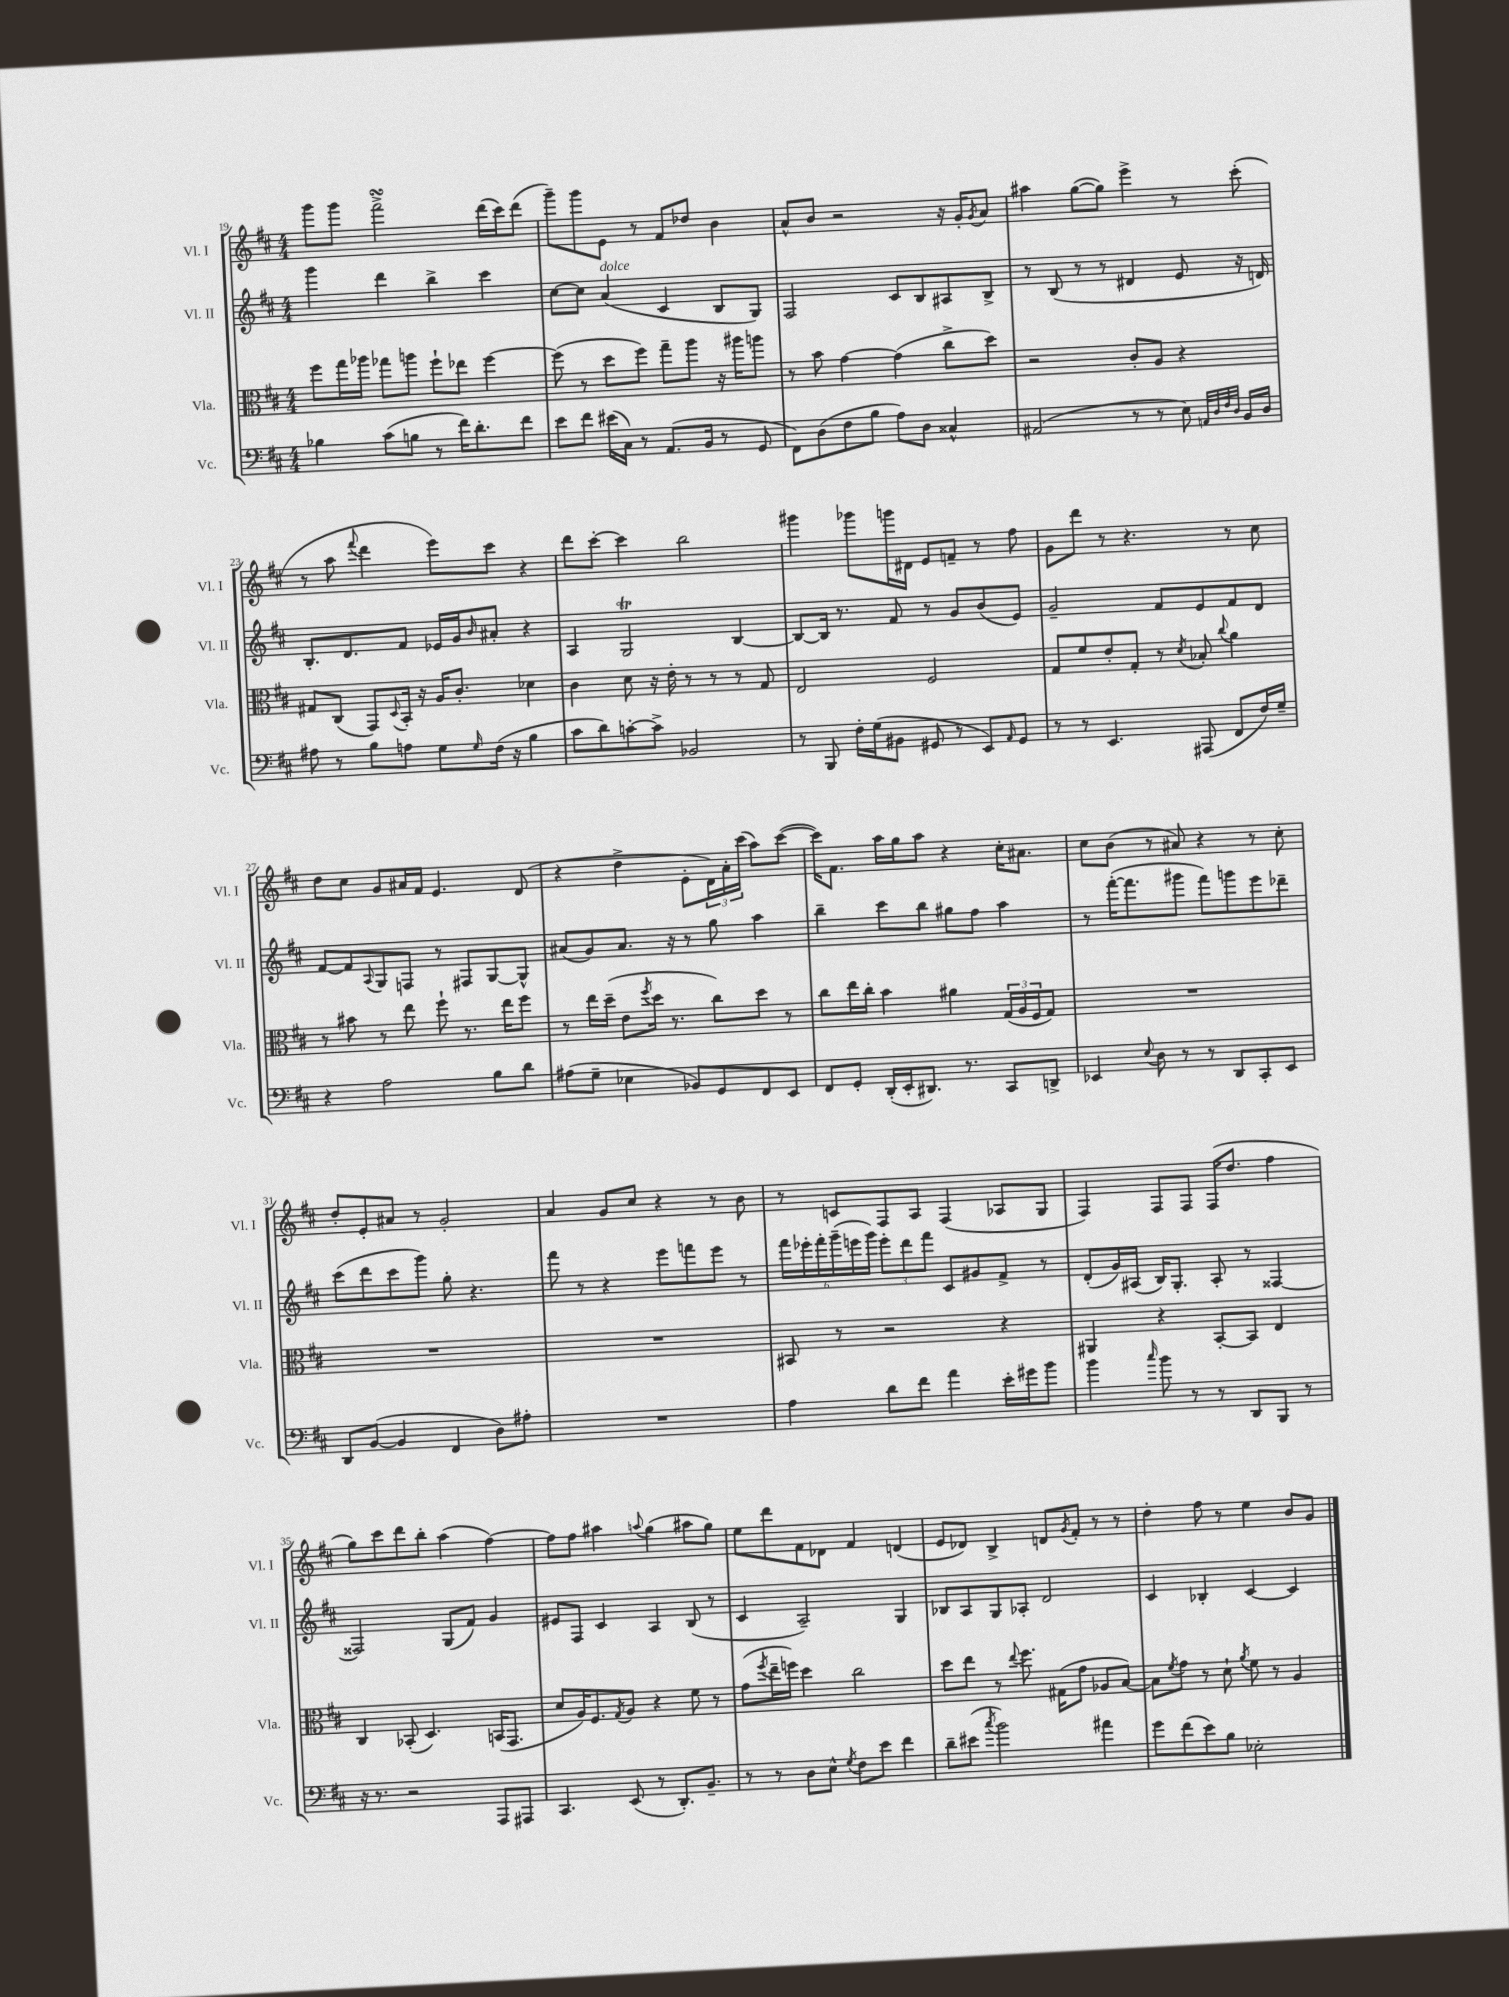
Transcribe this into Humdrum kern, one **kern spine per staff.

**kern	**kern	**kern	**kern
*staff4	*staff3	*staff2	*staff1
*clefF4	*clefC3	*clefG2	*clefG2
*k[f#c#]	*k[f#c#]	*k[f#c#]	*k[f#c#]
*M4/4	*M4/4	*M4/4	*M4/4
4B-	8ff#	4ggg	8ggg
.	16gg	.	8ggg
.	16aa-	.	.
(8c#	8gg-	4ddd	2fff#^
8B	8aa	.	.
8r	8ff#`	4bb^	.
16f#)	8ee-	.	.
8.d'	.	.	.
.	[4ff#	4ccc#	(16ddd
.	.	.	16ccc#)
8f#	.	.	(8ddd
=	=	=	=
8e	(8ff#]	[8cc#	8ggg~)
8f#	8r	8cc#]	8ggg
(16e#	8dd	(4a	8e
16C#)	.	.	.
8r	8ff#)	.	8r
(8.AA	8gg~	4c#	8f#
.	8aa	.	8dd-
16BB	.	.	.
8r	16r	8B	4b
.	16aa#	.	.
8GG	8aa	8G)	.
=	=	=	=
8FF#)	8r	2F#	8a^^
(8D	8b	.	8b
8F#	[4g	.	2r
8B	.	.	.
8A)	(4g]	8c#	.
8D	.	8B	.
4C##^^	8cc#^	8A#	16r
.	.	.	16g'
.	.	.	8qg
.	8dd)	8B^	8a
=	=	=	=
(2AA#	2r	8r	4aa#
.	.	(8B	.
.	.	8r	([8gg
.	.	8r	8gg])
8r	8c#'	4d#	4eee^
8r	8A	.	.
8E)	4r	8e	8r
32qqAA	.	.	.
32qqD	.	.	.
32qqF#	.	.	.
32qqD	.	.	.
16BB	.	16r	(8ccc#'
16D	.	16d)	.
=	=	=	=
8A#	8G#	8.B'	8r
8r	(8C#	.	8aa
.	.	8.d	.
.	.	.	8qqfff#
8B	8GG)	.	4ddd
.	8qqD	.	.
8A	16BB'	8f#	.
.	16r	.	.
8G	16A	16e-	8eee)
.	8.c#'	16g	.
16qqG	.	16qqb	.
(16F#	.	8a#'	8ccc#
16r	.	.	.
4B	4d-	4r	4r
=	=	=	=
8c#	4c#	4A	8ddd
8d)	.	.	[8ccc#'
[8c'	8d	2G	4ccc#]
8c^]	16r	.	.
.	16e'	.	.
2BB-	8r	.	2bb
.	8r	.	.
.	8r	[4B	.
.	8G	.	.
=	=	=	=
8r	2E	8B_	4ggg#
8BBB	.	16B]	.
.	.	8.r	.
16F#'	.	.	8ggg-
(16G	.	.	.
8BB#	.	8f#	16ggg
.	.	.	16d#
8GG#	2F#	8r	8e
8r	.	8g	8f~
8EE)	.	(8b	8r
16qqAA	.	.	.
8GG#	.	8e)	8ff#
=	=	=	=
8r	8G	2g~	8g
8r	8f#	.	8ddd
4.EE	8e'	.	8r
.	8G'	.	4.r
.	8r	8f#	.
.	8qd	.	.
(8AAA#	8B-'	8e	.
.	8qqcc#	.	.
8FF#	4a	8f#	8r
16F#)	.	8d	8cc#
16G~	.	.	.
=	=	=	=
4r	8r	[8f#	8dd
.	8b#	8f#]	8cc#
.	.	8qqA	.
2A	8r	8G	8g
.	8ee	8F	16a#
.	.	.	16f#
.	8ff#`	8r	4.e
.	8.r	8F#	.
8B	.	[8G	.
.	16ee	.	.
8d	8ff#	8G^^]	(8d
=	=	=	=
(8A#	8r	(8a#	4r
8G~	16ee	8g)	.
.	(16dd~	.	.
4E-	8e	8.a#	4dd^
.	8qff#	.	.
.	16dd	.	.
.	8.r	16r	.
8BB-)	.	8r	8e'
8GG	8cc#)	8gg	24d)
.	.	.	24a'
.	.	.	(24ccc#
8FF#	8dd	4aa	8aa)
8EE	8r	.	([8ccc#
=	=	=	=
8FF#	8cc#	4bb~	16ccc#])
.	.	.	8.f#
8GG'	16ee	.	.
.	16cc#'	.	.
(16DD'	4b	8ccc#	16aa
16EE'	.	.	16gg
8.DD#)	.	8bb	8aa
.	4a#	8gg#	4r
8.r	.	.	.
.	.	8ff#	.
8CC#	(24G	4aa	16cc#'
.	24A	.	.
.	.	.	8.a#
.	24F#	.	.
8DD^	8G)	.	.
=	=	=	=
4EE-	1r	8r	8cc#
.	.	([16fff#'	(8b
.	.	8.fff#]	.
8qqE	.	.	.
8D	.	.	8r
8r	.	8ggg#	8a#)
8r	.	8fff#)	4r
8DD	.	8ggg	.
8CC#'	.	8eee	8r
8EE-	.	8ddd-~	8cc#'
=	=	=	=
8DD	1r	(8ccc#	8dd'
([8BB	.	8ddd	8e'
4BB]	.	8ccc#	8a#
.	.	8ggg)	8r
4FF#	.	8gg'	2g'
.	.	4.r	.
8D)	.	.	.
8A#'	.	.	.
=	=	=	=
1r	1r	8fff#	4a
.	.	8r	.
.	.	4r	8g
.	.	.	8cc#
.	.	8eee	4r
.	.	8fff	.
.	.	8eee	8r
.	.	8r	8b
=	=	=	=
4A	8BB#	24fff#	8r
.	.	24eee-'	.
.	.	24fff#'	.
.	8r	(24ggg~	8c
.	.	24eee	.
.	.	24ggg)	.
8d	2r	12eee'	8F#
.	.	12ddd	.
8f#	.	.	8A
.	.	12fff#	.
4a	.	8c#	(4F#
.	.	8g#	.
16e'	4r	8f#^	8A-
16g#	.	.	.
8b	.	8r	8G
=	=	=	=
4b	4AA#	(8d'	4F#)
.	.	16g)	.
.	.	(16A#	.
16qqcc#	.	.	.
8b	4r	16B)	8F#
.	.	8.G'	.
8r	.	.	8F#
8r	[8BB'	8A#'	(16F#
.	.	.	8.dd
8DD	8BB]	8r	.
8BBB	4E	[4F##	4ff#
8r	.	.	.
=	=	=	=
16r	4C#	2F##]	8gg)
8.r	.	.	.
.	.	.	8ccc#
2r	(8BB-'	.	8ddd
.	4.D)	.	8bb'
.	.	(8G	(4aa
.	.	8f#)	.
8AAA	(16BB	4g	[4ff#)
.	8.GG	.	.
8AAA#	.	.	.
=	=	=	=
4.CC#	8d	8e#	8ff#]
.	16A)	8F#	8ff#
.	8.F#	.	.
.	.	4c#	4aa#
.	8qG	.	.
(8EE	8A	.	.
.	.	.	8qqaa
8r	4r	4A	(4gg
8.DD')	.	.	.
.	8f#	(8B	8aa#
8.BB~	.	.	.
.	8r	8r	8gg)
=	=	=	=
8r	(8g	4c#	8ee
.	8qff#	.	.
8r	16ee~	.	8ddd
.	16ff)	.	.
8D	4dd	2A~)	8f#
8E^^	.	.	8d-
8qG	.	.	.
8F#	2cc#	.	4f#
8e	.	.	.
4f#	.	4G	(4d
=	=	=	=
8d~	8dd	8B-	8e
(8e#	8ee	8A	8d-)
8qcc#	.	.	.
2b)	8r	8G	4B^
.	8qqee	.	.
.	8.ff#	8A-'	.
.	.	2d	8d
.	(16G#	.	.
.	.	.	8qg
.	8g	.	8f#'
4a#	8A-	.	8r
.	[8B)	.	8r
=	=	=	=
8g	8B]	4c#	4dd'
.	8qf#	.	.
(8f#	8g	.	.
8e)	8r	4B-'	8ff#
8B	8d`	.	8r
.	8qa	.	.
2E-'	8f#	[4c#	4ee
.	8r	.	.
.	4A	4c#]	8b
.	.	.	8g
==	==	==	==
*-	*-	*-	*-
